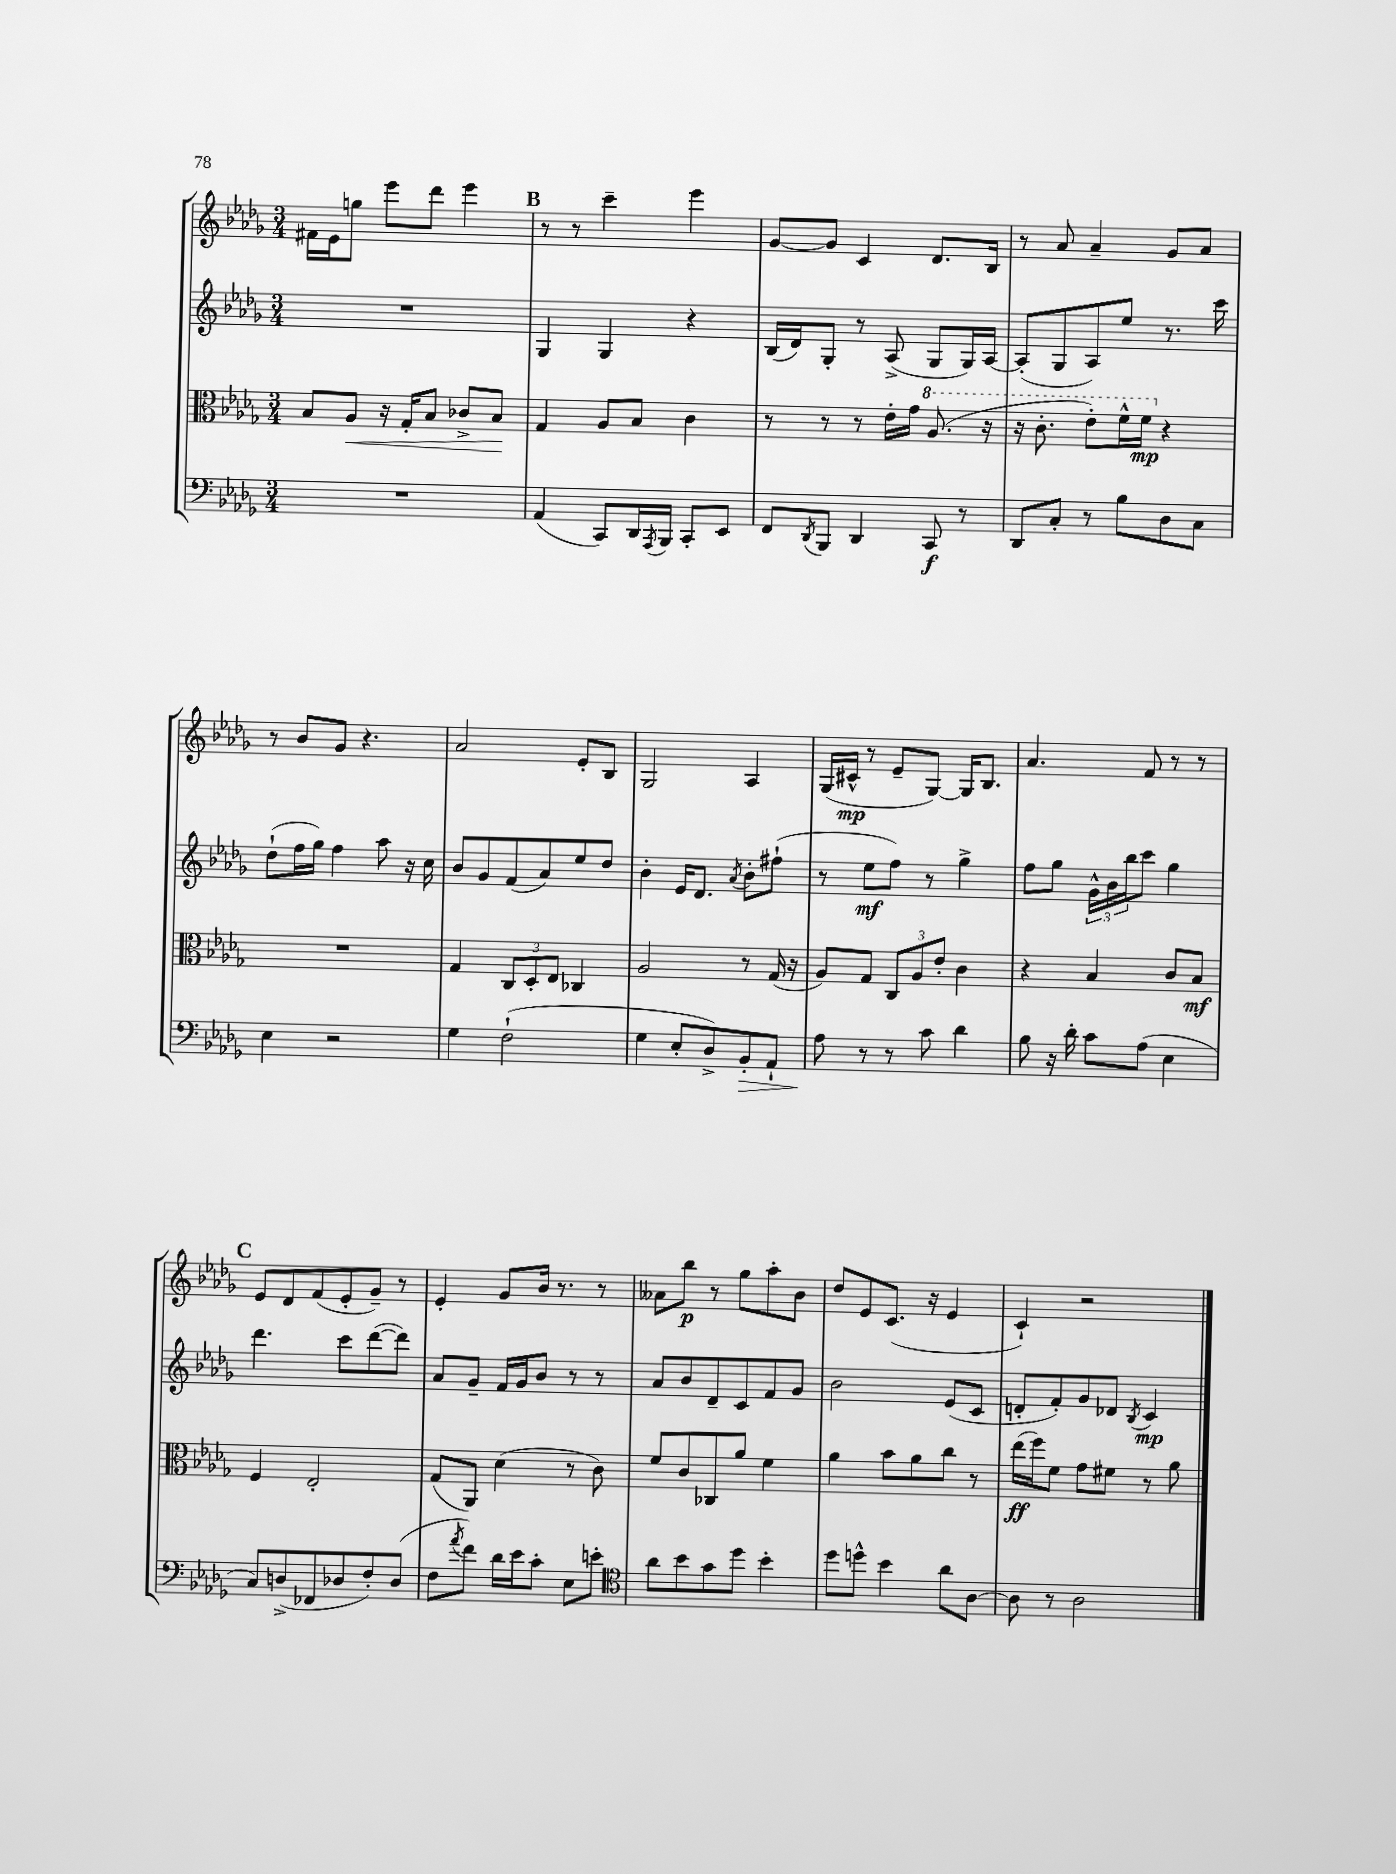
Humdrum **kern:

**kern	**kern	**kern	**kern
*staff4	*staff3	*staff2	*staff1
*clefF4	*clefC3	*clefG2	*clefG2
*k[b-e-a-d-g-]	*k[b-e-a-d-g-]	*k[b-e-a-d-g-]	*k[b-e-a-d-g-]
*M3/4	*M3/4	*M3/4	*M3/4
2.r	8B-	2.r	16f#
.	.	.	16e-
.	8A-	.	8gg
.	16r	.	8eee-
.	16G-'	.	.
.	8B-	.	8ddd-
.	8c-^	.	4eee-
.	8B-	.	.
=	=	=	=
(4AA-	4G-	4G-	8r
.	.	.	8r
8CC)	8A-	4G-	4ccc~
16DD-	8B-	.	.
8qAAA-	.	.	.
16BBB-	.	.	.
8CC'	4c	4r	4eee-
8EE-	.	.	.
=	=	=	=
8FF	8r	(16B-	[8g-
.	.	16d-)	.
8qDD-	.	.	.
8BBB-	8r	8G-'	8g-]
4DD-	8r	8r	4c
.	16e-'	(8A-^	.
.	16g-	.	.
8CC	(8.a-	8G-	8.d-
8r	.	16G-)	.
.	16r	[16A-	16B-
=	=	=	=
8DD-	16r	(8A-']	8r
.	8.cc'	.	.
8C'	.	8G-	8a-
8r	8ee-')	8A-)	4a-~
8B-	16ff^^	8ee-	.
.	16ff	.	.
8D-	4r	8.r	8g-
8C	.	.	8a-
.	.	16ccc	.
=	=	=	=
4E-	2.r	(8dd-`	8r
.	.	16ff	8b-
.	.	16gg-)	.
2r	.	4ff	8g-
.	.	.	4.r
.	.	8aa-	.
.	.	16r	.
.	.	16cc	.
=	=	=	=
4G-	4G-	8b-	2a-
.	.	8g-	.
(2F`	12C	(8f	.
.	12D-'	.	.
.	.	8a-)	.
.	12E-	.	.
.	4C-	8ee-	8e-'
.	.	8dd-	8B-
=	=	=	=
4G-	2A-	4b-'	2G-
8E-'	.	16e-	.
.	.	8.d-	.
8D-^)	.	.	.
.	.	8qa-	.
8BB-'	8r	8b-'	4A-
8AA-`	(16G-	(8ff#`	.
.	16r	.	.
=	=	=	=
8A-	8A-)	8r	(16G-
.	.	.	16c#^^
8r	8G-	8ee-	8r
8r	12C	8ff)	8e-~
.	12A-	.	.
8c	.	8r	[8G-)
.	12e-'	.	.
4d-	4c	4gg-^	16G-]
.	.	.	8.B-
=	=	=	=
8B-	4r	8ff	4.a-
16r	.	8gg-	.
16d-'	.	.	.
8c	4B-	24g-^^	.
.	.	24b-	.
.	.	24bb-	.
(8A-	.	8ccc	8f
4E-	8c	4gg-	8r
.	8B-	.	8r
=	=	=	=
8C)	4F	4.ddd-	8e-
(8D^	.	.	8d-
8FF-	2E-'	.	(8f
8D-	.	8ccc	8e-'
8F')	.	([8ddd-	8g-~)
(8D-	.	8ddd-])	8r
=	=	=	=
8F	(8G-	8a-	4e-'
8qa-	.	.	.
8f)	8AA-)	8g-~	.
16d-	(4d-	16f	8g-
16e-	.	16g-	.
8c'	.	8b-	16b-
.	.	.	8.r
8E-	8r	8r	.
8e'	8c)	8r	8r
=	=	=	=
*clefC4	*	*	*
8a-	8f	8a-	8a--
8b-	8c	8b-	8bb-
8g-	8C-	8d-~	8r
8dd-	8a-	8c	8gg-
4b-'	4f	8f	8aa-'
.	.	8g-	8b-
=	=	=	=
8dd-	4a-	2b-	8dd-
8dd^^	.	.	8e-
4b-	8b-	.	(8.c
.	8a-	.	.
.	.	.	16r
8a-	8cc	(8e-	4e-
[8A-	8r	8c	.
=	=	=	=
8A-]	(16ee-	8d'	4c`)
.	16ff)	.	.
8r	8f	8f')	.
2A-	8g-	8g-	2r
.	8f#	8d-	.
.	.	8qB-	.
.	8r	4c	.
.	8a-	.	.
==	==	==	==
*-	*-	*-	*-
